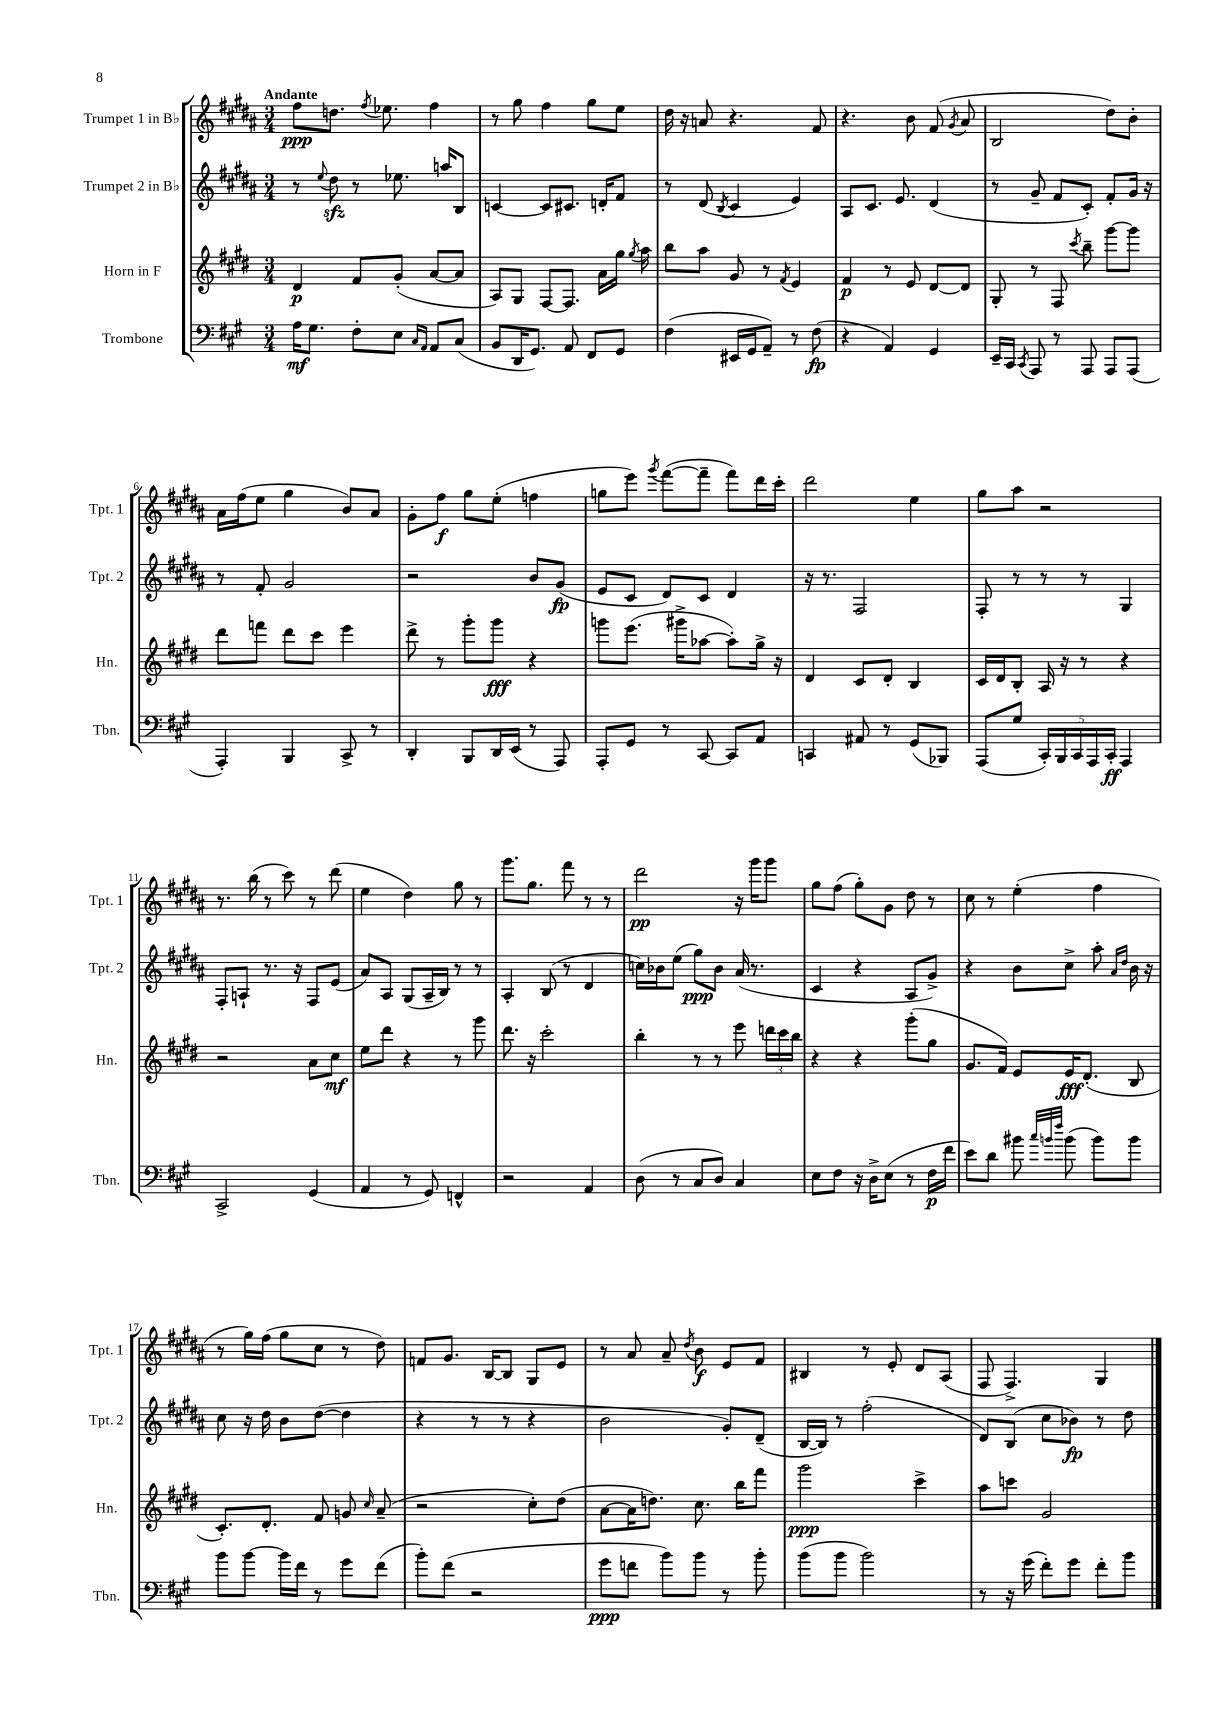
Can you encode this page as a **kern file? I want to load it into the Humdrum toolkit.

**kern	**dynam	**kern	**dynam	**kern	**dynam	**kern	**dynam
*part4	*part4	*part3	*part3	*part2	*part2	*part1	*part1
*staff4	*staff4	*staff3	*staff3	*staff2	*staff2	*staff1	*staff1
*I"Trombone	*	*I"Horn in F	*	*I"Trumpet 2 in B♭	*	*I"Trumpet 1 in B♭	*
*I'Tbn.	*	*I'Hn.	*	*I'Tpt. 2	*	*I'Tpt. 1	*
*clefF4	*	*clefG2	*	*clefG2	*	*clefG2	*
*k[f#c#g#]	*	*k[f#c#g#d#]	*	*k[f#c#g#d#a#]	*	*k[f#c#g#d#a#]	*
*M3/4	*	*M3/4	*	*M3/4	*	*M3/4	*
=1	=1	=1	=1	=1	=1	=1	=1
!	!	!	!	!	!	!LO:TX:a:B:t=Andante	!
16A\KL	mf	4d#/	p	8r	.	8ff#\L	ppp
8.G#\J	.	.	.	.	.	.	.
.	.	.	.	8qqee/	.	.	.
.	.	.	.	8dd#zz\	.	8.ddn\J	.
8F#'\L	.	8f#/L	.	8r	.	.	.
.	.	.	.	.	.	8qff#/	.
.	.	.	.	.	.	8.ee-X\	.
8E\J	.	(8g#'/J	.	8.ee-X\	.	.	.
16qqC#/LL	.	.	.	.	.	.	.
16qqAA/JJ	.	.	.	.	.	.	.
8AA/L	.	[8a/L	.	.	.	4ff#\	.
.	.	.	.	16aan/KL	.	.	.
(8C#/J	.	8a/J]	.	8B/J	.	.	.
=2	=2	=2	=2	=2	=2	=2	=2
8BB/L	.	8A/L)	.	[4cn/	.	8r	.
16DD/K	.	8G#/J	.	.	.	8gg#\	.
8.GG#/J)	.	.	.	.	.	.	.
.	.	[8F#/L	.	8c/L]	.	4ff#\	.
8AA/	.	8.F#/J]	.	8.c#X/J	.	.	.
8FF#/L	.	.	.	.	.	8gg#\L	.
.	.	16a\LL	.	16dn'/KL	.	.	.
8GG#/J	.	16gg#\JJ	.	8f#/J	.	8ee\J	.
.	.	8qgg#/	.	.	.	.	.
.	.	16aa\	.	.	.	.	.
=3	=3	=3	=3	=3	=3	=3	=3
(4F#\	.	8bb\L	.	8r	.	16dd#\	.
.	.	.	.	.	.	16r	.
.	.	8aa\J	.	(8d#/	.	8an/	.
.	.	.	.	8qB/	.	.	.
16EE#X/LL	.	8g#/	.	4c#/	.	4.r	.
16GG#/J	.	.	.	.	.	.	.
8AA~/J)	.	8r	.	.	.	.	.
.	.	8qf#/	.	.	.	.	.
8r	.	4e/	.	4e/)	.	.	.
(8F#\	fp	.	.	.	.	8f#/	.
=4	=4	=4	=4	=4	=4	=4	=4
4r	.	4f#/	p	8A#/L	.	4.r	.
.	.	.	.	8.c#/J	.	.	.
4AA/)	.	8r	.	.	.	.	.
.	.	.	.	8.e/	.	.	.
.	.	8e/	.	.	.	8b\	.
4GG#/	.	[8d#/L	.	(4d#/	.	(8f#/	.
.	.	.	.	.	.	8qg#/	.
.	.	8d#/J]	.	.	.	8a#/	.
=5	=5	=5	=5	=5	=5	=5	=5
16EE~/LL	.	8G#'/	.	8r	.	2B/	.
16CC#/JJ	.	.	.	.	.	.	.
8qCC#/	.	.	.	.	.	.	.
8AAA/	.	8r	.	8g#~/	.	.	.
8r	.	8F#/	.	8f#/L	.	.	.
.	.	8qccc#/	.	.	.	.	.
8AAA/	.	8bb~\	.	8c#'/J)	.	.	.
8AAA/L	.	[8ggg#\L	.	8f#'/L	.	8dd#\L)	.
(8AAA/J	.	8ggg#\J]	.	16g#/Jk	.	8b'\J	.
.	.	.	.	16r	.	.	.
!!LO:LB:g=z
=6	=6	=6	=6	=6	=6	=6	=6
4AAA'/)	.	8ddd#\L	.	8r	.	16a#\LL	.
.	.	.	.	.	.	(16ff#\J	.
.	.	8fffn\J	.	8f#'/	.	8ee\J	.
4BBB/	.	8ddd#\L	.	2g#/	.	4gg#\	.
.	.	8ccc#\J	.	.	.	.	.
8CC#^/	.	4eee\	.	.	.	8b/L)	.
8r	.	.	.	.	.	8a#/J	.
=7	=7	=7	=7	=7	=7	=7	=7
4DD'/	.	8ddd#^\	.	2r	.	8g#'\L	.
.	.	8r	.	.	.	8ff#\J	f
8BBB/L	.	8ggg#'\L	.	.	.	8gg#\L	.
16DD/L	.	8ggg#\J	fff	.	.	(8ee'\J	.
(16EE/JJ	.	.	.	.	.	.	.
8r	.	4r	.	8b/L	.	4ffn\	.
8AAA/)	.	.	.	(8g#/J	fp	.	.
=8	=8	=8	=8	=8	=8	=8	=8
8AAA'/L	.	8gggn\L	.	8e/L	.	8ggn\L	.
8GG#/J	.	(8.eee\J	.	8c#/J	.	8eee\J)	.
.	.	.	.	.	.	8qggg#/	.
8r	.	.	.	8d#/L)	.	([8fff#\L	.
.	.	16ggg#X^\KL	.	.	.	.	.
[8CC#/	.	[8aa-X\J	.	8c#/J	.	8fff#~\J]	.
8CC#/L]	.	8aa-'\L])	.	4d#/	.	8fff#\L)	.
8AA/J	.	16gg#^\Jk	.	.	.	16ddd#\L	.
.	.	16r	.	.	.	16ccc#'\JJ	.
=9	=9	=9	=9	=9	=9	=9	=9
4CCn/	.	4d#/	.	16r	.	2ddd#\	.
.	.	.	.	8.r	.	.	.
8AA#X/	.	8c#/L	.	2F#/	.	.	.
8r	.	8d#'/J	.	.	.	.	.
(8GG#/L	.	4B/	.	.	.	4ee\	.
8BBB-X/J)	.	.	.	.	.	.	.
=10	=10	=10	=10	=10	=10	=10	=10
(8AAA/L	.	16c#/LL	.	8F#'/	.	8gg#\L	.
.	.	16d#/J	.	.	.	.	.
8G#/J	.	8B'/J	.	8r	.	8aa#\J	.
20CC#'/LL)	.	16A/	.	8r	.	2r	.
20BBB/	.	.	.	.	.	.	.
.	.	16r	.	.	.	.	.
20CC#/	.	.	.	.	.	.	.
.	.	8r	.	8r	.	.	.
20AAA/	.	.	.	.	.	.	.
20CC#'/JJ	ff	.	.	.	.	.	.
4AAA/	.	4r	.	4G#/	.	.	.
!!LO:LB:g=z
=11	=11	=11	=11	=11	=11	=11	=11
2CC#^/	.	2r	.	8F#'/L	.	8.r	.
.	.	.	.	8An`/J	.	.	.
.	.	.	.	.	.	(16bb\	.
.	.	.	.	8.r	.	8r	.
.	.	.	.	.	.	8ccc#\)	.
.	.	.	.	16r	.	.	.
(4GG#/	.	8a\L	.	8F#/L	.	8r	.
.	.	8cc#\J	mf	(8e/J	.	(8ddd#\	.
=12	=12	=12	=12	=12	=12	=12	=12
4AA/	.	8ee\L	.	8a#/L)	.	4ee\	.
.	.	8ddd#\J	.	8A#/J	.	.	.
8r	.	4r	.	(8G#/L	.	4dd#\)	.
8GG#/)	.	.	.	16A#~/L	.	.	.
.	.	.	.	16B/JJ)	.	.	.
4FFn^^/	.	8r	.	8r	.	8gg#\	.
.	.	8ggg#\	.	8r	.	8r	.
=13	=13	=13	=13	=13	=13	=13	=13
2r	.	8.ddd#\	.	4A#'/	.	8.ggg#\L	.
.	.	16r	.	.	.	8.gg#\J	.
.	.	2ccc#'\	.	(8B/	.	.	.
.	.	.	.	8r	.	8fff#\	.
4AA/	.	.	.	4d#/	.	8r	.
.	.	.	.	.	.	8r	.
=14	=14	=14	=14	=14	=14	=14	=14
(8D\	.	4bb'\	.	16ccn\LL)	.	2ddd#\	pp
.	.	.	.	16b-X\J	.	.	.
8r	.	.	.	(8ee\J	.	.	.
8C#/L	.	8r	.	8gg#\L)	ppp	.	.
8D/J)	.	8r	.	8b-\J	.	.	.
4C#/	.	8eee\	.	(16a#/	.	16r	.
.	.	.	.	8.r	.	16ggg#\KL	.
.	.	24dddn\LL	.	.	.	8ggg#\J	.
.	.	24ccc#\	.	.	.	.	.
.	.	24bb\JJ	.	.	.	.	.
=15	=15	=15	=15	=15	=15	=15	=15
8E\L	.	4r	.	4c#/	.	8gg#\L	.
8F#\J	.	.	.	.	.	(8ff#\J	.
16r	.	4r	.	4r	.	8gg#'\L)	.
16D^\KL	.	.	.	.	.	.	.
(8E\J	.	.	.	.	.	8g#\J	.
8r	.	(8ggg#'\L	.	8A#/L	.	8dd#\	.
16F#\LL	p	8gg#\J	.	8g#^/J)	.	8r	.
16f#\JJ	.	.	.	.	.	.	.
=16	=16	=16	=16	=16	=16	=16	=16
8e\L)	.	8.g#/L	.	4r	.	8cc#\	.
8d\J	.	.	.	.	.	8r	.
.	.	16f#/Jk)	.	.	.	.	.
8b#X\	.	8e/L	.	8b\L	.	(4ee'\	.
32qqcc#/LLL	.	.	.	.	.	.	.
32qqbn/	.	.	.	.	.	.	.
32qqff#/JJJ	.	.	.	.	.	.	.
(8b\	.	16e/K	fff	8cc#^\J	.	.	.
.	.	(8.d#'/J	.	.	.	.	.
8b\L)	.	.	.	8aa#'\	.	4ff#\	.
.	.	.	.	16qqa#/LL	.	.	.
.	.	.	.	16qqdd#/JJ	.	.	.
8b\J	.	8B/	.	16b\	.	.	.
.	.	.	.	16r	.	.	.
!!LO:LB:g=z
=17	=17	=17	=17	=17	=17	=17	=17
8b\L	.	8.c#'/L)	.	8cc#\	.	8r	.
[8b\J	.	.	.	16r	.	16gg#\LL)	.
.	.	8.d#'/J	.	16dd#\	.	(16ff#\JJ	.
16b\LL]	.	.	.	8b\L	.	8gg#\L	.
16f#\JJ	.	.	.	.	.	.	.
8r	.	8f#/	.	([8dd#\J	.	8cc#\J	.
8g#\L	.	8gn/	.	4dd#\]	.	8r	.
.	.	16qqcc#/	.	.	.	.	.
(8f#\J	.	(8a~/	.	.	.	8dd#\)	.
=18	=18	=18	=18	=18	=18	=18	=18
8b'\L)	.	2r	.	4r	.	8fn/L	.
(8f#\J	.	.	.	.	.	8.g#/J	.
2r	.	.	.	8r	.	.	.
.	.	.	.	.	.	[16B/KL	.
.	.	.	.	8r	.	8B/J]	.
.	.	8cc#'\L)	.	4r	.	8G#/L	.
.	.	(8dd#\J	.	.	.	8e/J	.
=19	=19	=19	=19	=19	=19	=19	=19
8g#\L	ppp	[8a\L	.	2b\	.	8r	.
8fn\J	.	16a\K]	.	.	.	8a#/	.
.	.	8.ddn\J)	.	.	.	.	.
8b\L)	.	.	.	.	.	8a#~/	.
.	.	.	.	.	.	8qdd#/	.
8b\J	.	8.cc#\	.	.	.	8b\	f
8r	.	.	.	8g#'/L)	.	8e/L	.
.	.	16bb\KL	.	.	.	.	.
8b'\	.	8fff#\J	.	(8d#~/J	.	8f#/J	.
=20	=20	=20	=20	=20	=20	=20	=20
(8b\L	.	2ggg#\	ppp	[16B/LL	.	4B#X/	.
.	.	.	.	16B/JJ])	.	.	.
8b\J	.	.	.	8r	.	.	.
2b\)	.	.	.	(2ff#'\	.	8r	.
.	.	.	.	.	.	8e'/	.
.	.	4ccc#^\	.	.	.	8d#/L	.
.	.	.	.	.	.	(8A#/J	.
=21	=21	=21	=21	=21	=21	=21	=21
8r	.	8aa\L	.	8d#/L)	.	8F#/	.
16r	.	8cccn\J	.	(8B/J	.	4.F#^/)	.
(16g#\	.	.	.	.	.	.	.
8f#'\L)	.	2g#/	.	8cc#\L	.	.	.
8g#\J	.	.	.	8b-X\J)	fp	.	.
8f#'\L	.	.	.	8r	.	4G#/	.
8b\J	.	.	.	8dd#\	.	.	.
==	==	==	==	==	==	==	==
*-	*-	*-	*-	*-	*-	*-	*-
